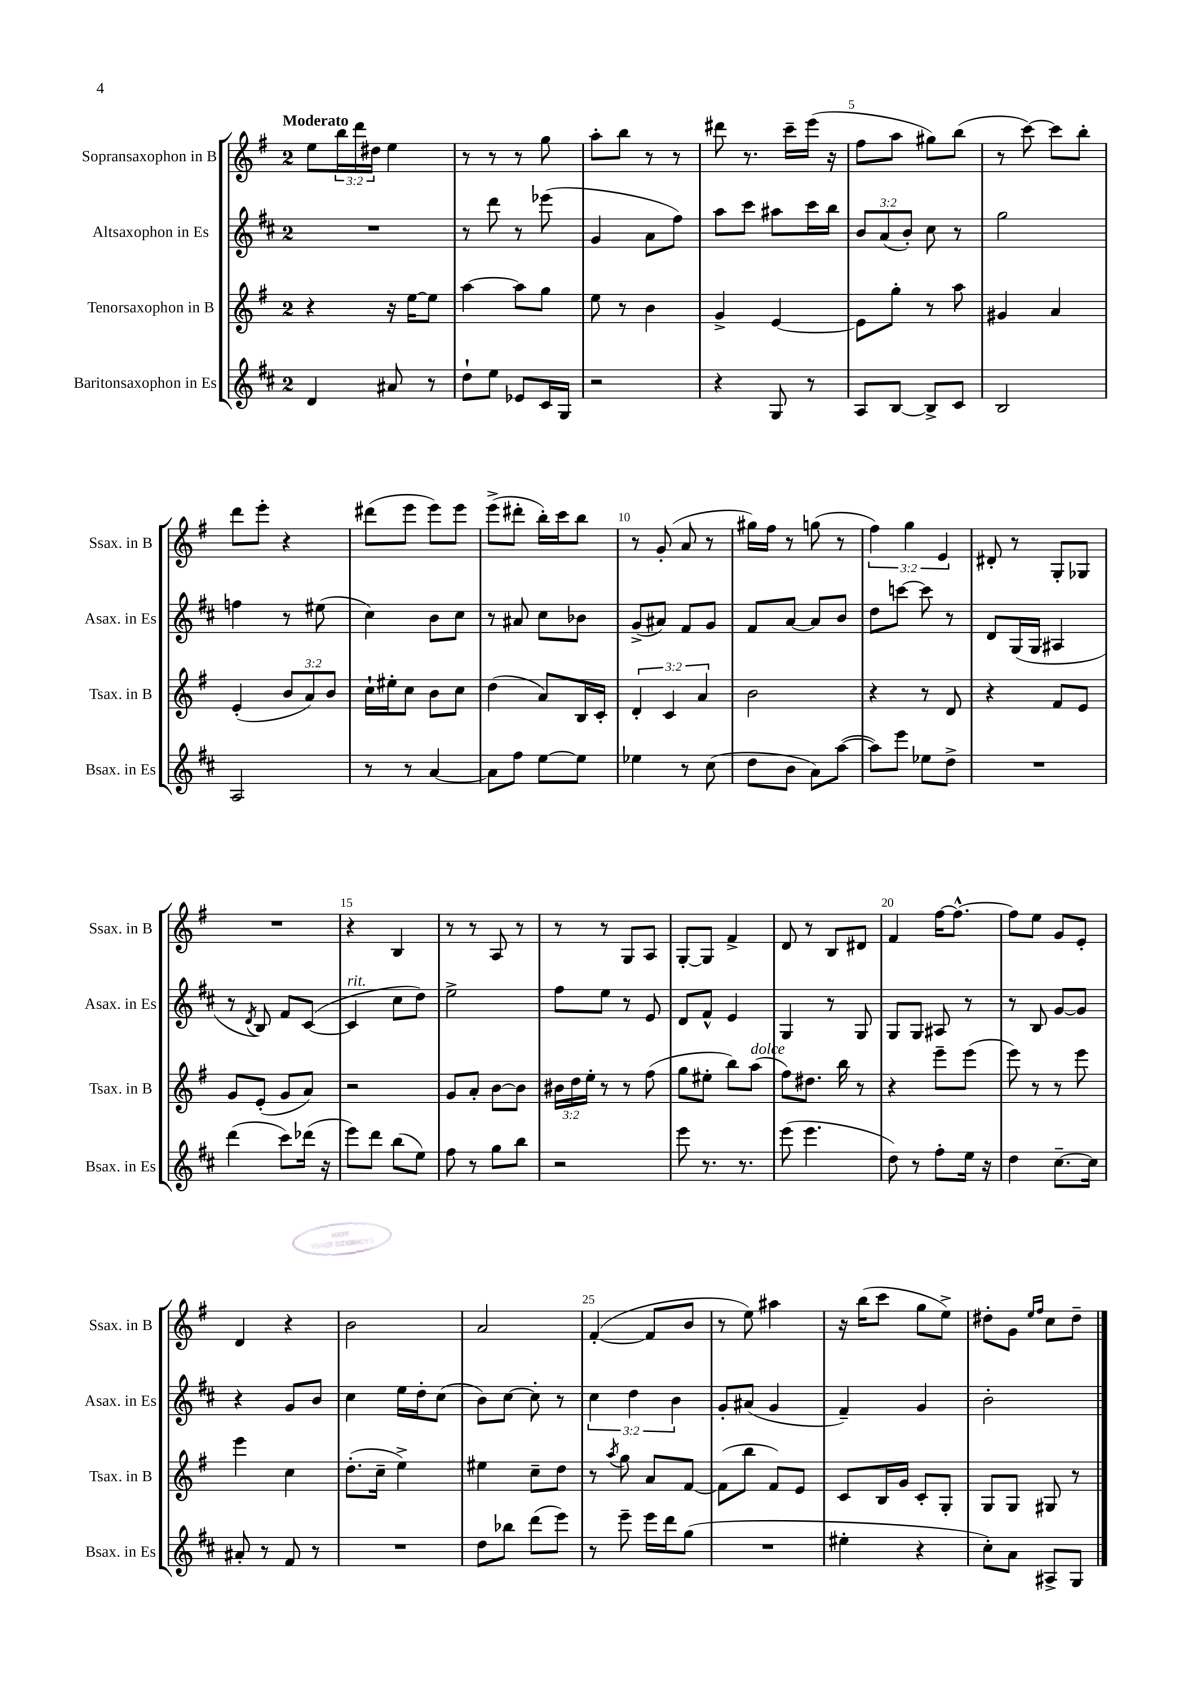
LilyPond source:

<<
\new StaffGroup <<
\new Staff = "s0" \with { instrumentName = "Sopransaxophon in B" shortInstrumentName = "Ssax. in B" } {
    \clef treble \key g \major \once \override Staff.TimeSignature.style = #'single-digit \time 2/4 \override Staff.TupletNumber.text = #tuplet-number::calc-fraction-text \tempo "Moderato"
    e''8 \tuplet 3/2 { b''16 d'''16 dis''16 } e''4 |
    r8 r8 r8 g''8 |
    a''8-. b''8 r8 r8 |
    dis'''8 r8. c'''16-- e'''16( r16 |
    fis''8 a''8 gis''8) b''8( |
    r8 c'''8~) c'''8 b''8-. |
    d'''8 e'''8-. r4 |
    dis'''8( e'''8 e'''8) e'''8 |
    e'''8->( dis'''8-. b''16-.) c'''16 b''8 |
    r8 g'8-.( a'8 r8 |
    gis''16) fis''16 r8 g''8( r8 |
    \tuplet 3/2 { fis''4) g''4 e'4 } |
    dis'8-. r8 g8-. ges8 |
    R2 |
    r4 b4 |
    r8 r8 a8 r8 |
    r8 r8 g8 a8 |
    g8~-. g8 fis'4-> |
    d'8 r8 b8 dis'8 |
    fis'4 fis''16~ fis''8.~-^ |
    fis''8 e''8 g'8 e'8-. |
    d'4 r4 |
    b'2 |
    a'2 |
    fis'4~-.( fis'8 b'8 |
    r8 e''8) ais''4 |
    r16 b''16( c'''8 g''8 e''8->) |
    dis''8-. g'8 \grace { e''16 fis''16 } c''8 dis''8-- \bar "|." |
}
\new Staff = "s1" \with { instrumentName = "Altsaxophon in Es" shortInstrumentName = "Asax. in Es" } {
    \clef treble \key d \major \once \override Staff.TimeSignature.style = #'single-digit \time 2/4 \override Staff.TupletNumber.text = #tuplet-number::calc-fraction-text
    R2 |
    r8 d'''8 r8 ees'''8( |
    g'4 a'8 fis''8) |
    a''8 cis'''8 ais''8 cis'''16 b''16 |
    \tuplet 3/2 { b'8 a'8( b'8-.) } cis''8 r8 |
    g''2 |
    f''4 r8 eis''8( |
    cis''4) b'8 cis''8 |
    r8 ais'8 cis''8 bes'8 |
    g'8->( ais'8) fis'8 g'8 |
    fis'8 a'8~ a'8 b'8 |
    d''8 c'''8~ c'''8 r8 |
    d'8 g16( g16 ais4 |
    r8 \acciaccatura { d'8 } b8) fis'8 cis'8~( |
    cis'4^\markup { \italic "rit." } cis''8 d''8) |
    e''2-> |
    fis''8 e''8 r8 e'8 |
    d'8 fis'8-^ e'4 |
    g4 r8 g8 |
    g8 g8 ais8 r8 |
    r8 b8 g'8~ g'8 |
    r4 g'8 b'8 |
    cis''4 e''16 d''16-. cis''8( |
    b'8) cis''8~ cis''8-. r8 |
    \tuplet 3/2 { cis''4 d''4 b'4 } |
    g'8-. ais'8( g'4 |
    fis'4--) g'4 |
    b'2-. \bar "|." |
}
\new Staff = "s2" \with { instrumentName = "Tenorsaxophon in B" shortInstrumentName = "Tsax. in B" } {
    \clef treble \key g \major \once \override Staff.TimeSignature.style = #'single-digit \time 2/4 \override Staff.TupletNumber.text = #tuplet-number::calc-fraction-text
    r4 r16 e''16~ e''8 |
    a''4~ a''8 g''8 |
    e''8 r8 b'4 |
    g'4-> e'4~ |
    e'8 g''8-. r8 a''8 |
    gis'4 a'4 |
    e'4-.( \tuplet 3/2 { b'8 a'8) b'8 } |
    c''16-! eis''16-. c''8 b'8 c''8 |
    d''4( a'8) b16 c'16-. |
    \tuplet 3/2 { d'4-. c'4 a'4 } |
    b'2 |
    r4 r8 d'8 |
    r4 fis'8 e'8 |
    g'8 e'8-.( g'8 a'8) |
    r2 |
    g'8 a'8-. b'8~ b'8 |
    \tuplet 3/2 { bis'16 d''16 e''16-. } r8 r8 fis''8( |
    g''8 eis''8-. b''8) a''8^\markup { \italic "dolce" }( |
    fis''8) dis''8. b''16 r8 |
    r4 e'''8-- e'''8( |
    e'''8) r8 r8 e'''8 |
    e'''4 c''4 |
    d''8.-.( c''16-- e''4->) |
    eis''4 c''8-- d''8 |
    r8 \acciaccatura { a''8 } g''8 a'8 fis'8~ |
    fis'8( b''8 fis'8) e'8 |
    c'8 b16 g'16 c'8-. g8-. |
    g8 g8 gis8 r8 \bar "|." |
}
\new Staff = "s3" \with { instrumentName = "Baritonsaxophon in Es" shortInstrumentName = "Bsax. in Es" } {
    \clef treble \key d \major \once \override Staff.TimeSignature.style = #'single-digit \time 2/4
    d'4 ais'8 r8 |
    d''8-! e''8 ees'8 cis'16 g16 |
    r2 |
    r4 g8 r8 |
    a8 b8~ b8-> cis'8 |
    b2 |
    a2 |
    r8 r8 a'4~ |
    a'8 fis''8 e''8~ e''8 |
    ees''4 r8 cis''8( |
    d''8 b'8 a'8) a''8~( |
    a''8) e'''8 ees''8 d''8-> |
    R2 |
    d'''4( cis'''8) des'''16( r16 |
    e'''8) d'''8 b''8( e''8) |
    fis''8 r8 g''8 b''8 |
    r2 |
    e'''8 r8. r8. |
    e'''8( e'''4. |
    d''8) r8 fis''8-. e''16 r16 |
    d''4 cis''8.~-- cis''16 |
    ais'8-. r8 fis'8 r8 |
    R2 |
    d''8 bes''8 d'''8( e'''8) |
    r8 e'''8-- e'''16 d'''16 g''8( |
    R2 |
    eis''4-. r4 |
    cis''8-.) a'8 ais8-> g8 \bar "|." |
}
>>
>>
\layout { \context { \Score \override BarNumber.break-visibility = ##(#f #t #t) barNumberVisibility = #(every-nth-bar-number-visible 5) } }
